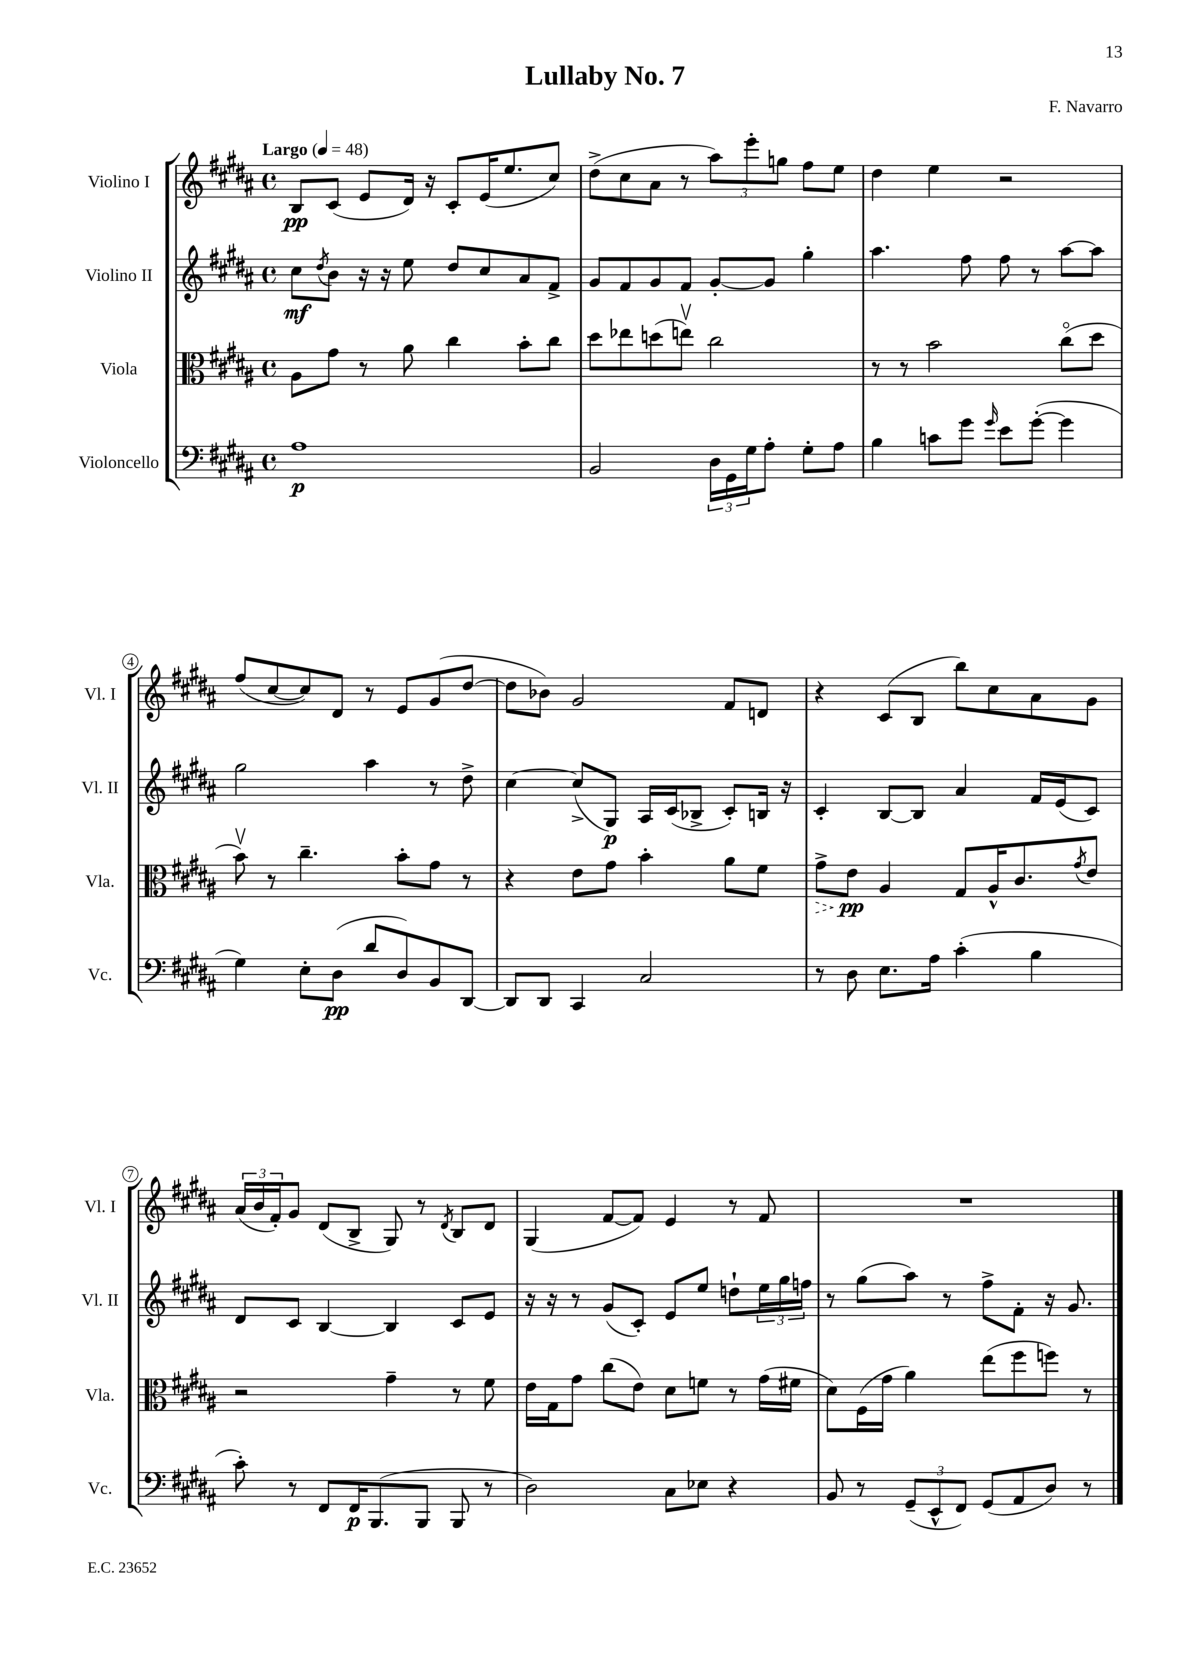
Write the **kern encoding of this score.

**kern	**dynam	**kern	**dynam	**kern	**dynam	**kern	**dynam
*part4	*part4	*part3	*part3	*part2	*part2	*part1	*part1
*staff4	*staff4	*staff3	*staff3	*staff2	*staff2	*staff1	*staff1
*I"Violoncello	*	*I"Viola	*	*I"Violino II	*	*I"Violino I	*
*I'Vc.	*	*I'Vla.	*	*I'Vl. II	*	*I'Vl. I	*
*clefF4	*	*clefC3	*	*clefG2	*	*clefG2	*
*k[f#c#g#d#a#]	*	*k[f#c#g#d#a#]	*	*k[f#c#g#d#a#]	*	*k[f#c#g#d#a#]	*
*M4/4	*	*M4/4	*	*M4/4	*	*M4/4	*
*met(c)	*	*met(c)	*	*met(c)	*	*met(c)	*
*MM48	*	*MM48	*	*MM48	*	*MM48	*
=1	=1	=1	=1	=1	=1	=1	=1
!	!	!	!	!	!	!LO:TX:a:B:t=Largo	!
1A#	p	8A#\L	.	8cc#\L	mf	8B/L	pp
.	.	.	.	8qdd#/	.	.	.
.	.	8g#\J	.	8b\J	.	(8c#/J	.
.	.	8r	.	16r	.	8e/L	.
.	.	.	.	16r	.	.	.
.	.	8a#\	.	8ee\	.	16d#/Jk)	.
.	.	.	.	.	.	16r	.
.	.	4cc#\	.	8dd#/L	.	8c#'/L	.
.	.	.	.	8cc#/	.	(16e/K	.
.	.	.	.	.	.	8.ee/	.
.	.	8b'\L	.	8a#/	.	.	.
.	.	8cc#\J	.	8f#^/J	.	8cc#/J)	.
=2	=2	=2	=2	=2	=2	=2	=2
2BB/	.	8dd#\L	.	8g#/L	.	(8dd#^\L	.
.	.	8ee-X\	.	8f#/	.	8cc#\	.
.	.	(8ddn\	.	8g#/	.	8a#\J	.
.	.	8eenv\J)	.	8f#/J	.	8r	.
24D#\LL	.	2cc#\	.	[8g#'/L	.	12aa#\L)	.
24GG#\	.	.	.	.	.	.	.
24G#\J	.	.	.	.	.	12eee'\	.
8A#'\J	.	.	.	8g#/J]	.	.	.
.	.	.	.	.	.	12ggn\J	.
8G#'\L	.	.	.	4gg#'\	.	8ff#\L	.
8A#\J	.	.	.	.	.	8ee\J	.
=3	=3	=3	=3	=3	=3	=3	=3
4B\	.	8r	.	4.aa#\	.	4dd#\	.
.	.	8r	.	.	.	.	.
8cn\L	.	2b\	.	.	.	4ee\	.
8g#\J	.	.	.	8ff#\	.	.	.
16qqg#/	.	.	.	.	.	.	.
8e\L	.	.	.	8ff#\	.	2r	.
([8g#'\J	.	.	.	8r	.	.	.
4g#\]	.	(8cc#\L	.	[8aa#\L	.	.	.
.	.	8dd#\J	.	8aa#\J]	.	.	.
!!LO:LB:g=z
=4	=4	=4	=4	=4	=4	=4	=4
4G#\)	.	8bv\)	.	2gg#\	.	(8ff#/L	.
.	.	8r	.	.	.	[8cc#/	.
8E'\L	.	4.cc#~\	.	.	.	8cc#/])	.
(8D#\J	pp	.	.	.	.	8d#/J	.
8d#/L	.	.	.	4aa#\	.	8r	.
8D#/)	.	8b'\L	.	.	.	8e/L	.
8BB/	.	8g#\J	.	8r	.	(8g#/	.
[8DD#/J	.	8r	.	8dd#^\	.	[8dd#/J	.
=5	=5	=5	=5	=5	=5	=5	=5
8DD#/L]	.	4r	.	[4cc#\	.	8dd#\L]	.
8DD#/J	.	.	.	.	.	8b-X\J)	.
4CC#/	.	8e\L	.	(8cc#^/L]	.	2g#/	.
.	.	8g#\J	.	8G#/J)	p	.	.
2C#/	.	4b'\	.	16A#/LL	.	.	.
.	.	.	.	(16c#/J	.	.	.
.	.	.	.	8B-X^/J	.	.	.
.	.	8a#\L	.	8c#'/L)	.	8f#/L	.
.	.	8f#\J	.	16Bn/Jk	.	8dn/J	.
.	.	.	.	16r	.	.	.
=6	=6	=6	=6	=6	=6	=6	=6
!	!	!	!LO:HP:b	!	!	!	!
8r	.	8g#^\L	>	4c#'/	.	4r	.
8D#\	.	8e\J	pp	.	.	.	.
8.E\L	.	4A#/	]	[8B/L	.	(8c#/L	.
.	.	.	.	8B/J]	.	8B/J	.
16A#\Jk	.	.	.	.	.	.	.
(4c#'\	.	8G#/L	.	4a#/	.	8bb\L)	.
.	.	16A#^^/K	.	.	.	8cc#\	.
.	.	8.c#/	.	.	.	.	.
4B\	.	.	.	16f#/LL	.	8a#\	.
.	.	.	.	(16e/J	.	.	.
.	.	8qg#/	.	.	.	.	.
.	.	8e/J	.	8c#/J)	.	8g#\J	.
!!LO:LB:g=z
=7	=7	=7	=7	=7	=7	=7	=7
8c#'\)	.	2r	.	8d#/L	.	(24a#/LL	.
.	.	.	.	.	.	24b/	.
.	.	.	.	.	.	24f#'/J)	.
8r	.	.	.	8c#/J	.	8g#/J	.
8FF#/L	.	.	.	[4B/	.	(8d#/L	.
16FF#/K	p	.	.	.	.	8B^/J	.
(8.BBB/	.	.	.	.	.	.	.
.	.	4g#~\	.	4B/]	.	8G#/)	.
8BBB/J	.	.	.	.	.	8r	.
.	.	.	.	.	.	8qd#/	.
8BBB/	.	8r	.	8c#/L	.	8B/L	.
8r	.	8f#\	.	8e/J	.	8d#/J	.
=8	=8	=8	=8	=8	=8	=8	=8
2D#\)	.	16e\LL	.	16r	.	(4G#/	.
.	.	16G#\J	.	16r	.	.	.
.	.	8g#\J	.	8r	.	.	.
.	.	(8cc#\L	.	(8g#/L	.	[8f#/L	.
.	.	8e\J)	.	8c#'/J)	.	8f#/J])	.
8C#\L	.	8d#\L	.	8e/L	.	4e/	.
8E-X\J	.	8fn\J	.	8ee/J	.	.	.
4r	.	8r	.	8ddn`\L	.	8r	.
.	.	(16g#\LL	.	24ee\L	.	8f#/	.
.	.	.	.	24gg#\	.	.	.
.	.	16f#X\JJ	.	.	.	.	.
.	.	.	.	24ffn\JJ	.	.	.
=9	=9	=9	=9	=9	=9	=9	=9
8BB/	.	8d#\L)	.	8r	.	1r	.
8r	.	(16F#\L	.	(8gg#\L	.	.	.
.	.	16g#\JJ	.	.	.	.	.
(12GG#~/L	.	4a#\)	.	8aa#\J)	.	.	.
12EE^^/	.	.	.	.	.	.	.
.	.	.	.	8r	.	.	.
12FF#/J)	.	.	.	.	.	.	.
(8GG#/L	.	(8ee\L	.	8ff#^\L	.	.	.
8AA#/	.	8ff#\	.	8f#'\J	.	.	.
8D#/J)	.	8ffn\J)	.	16r	.	.	.
.	.	.	.	8.g#/	.	.	.
8r	.	8r	.	.	.	.	.
==	==	==	==	==	==	==	==
*-	*-	*-	*-	*-	*-	*-	*-
